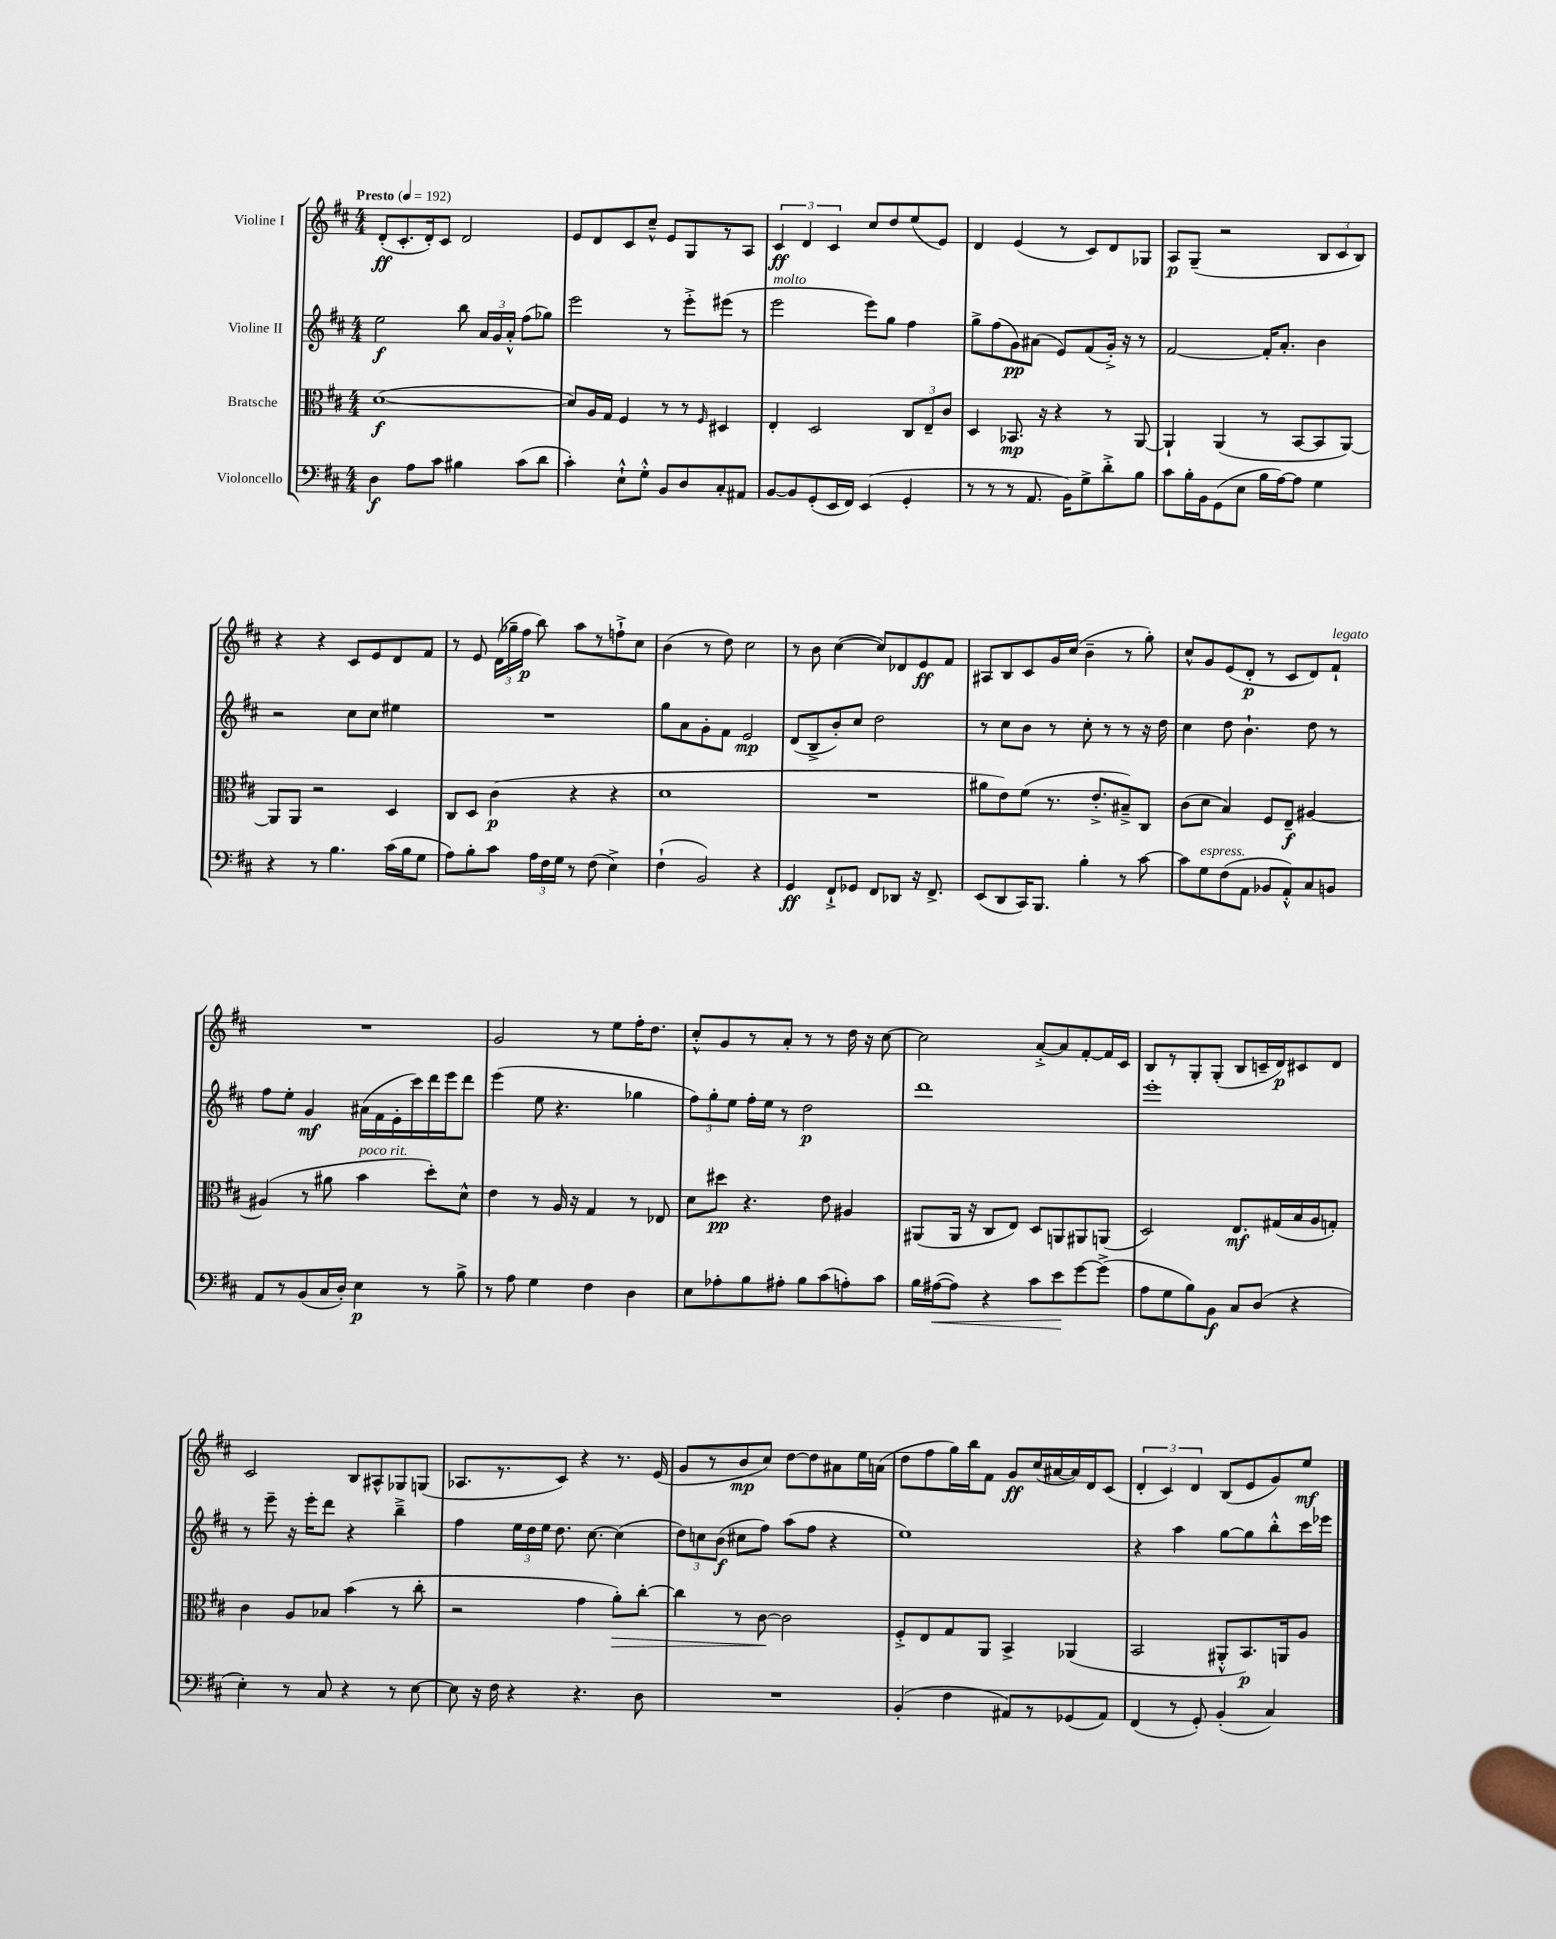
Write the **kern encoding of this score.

**kern	**kern	**kern	**kern
*staff4	*staff3	*staff2	*staff1
*clefF4	*clefC3	*clefG2	*clefG2
*k[f#c#]	*k[f#c#]	*k[f#c#]	*k[f#c#]
*M4/4	*M4/4	*M4/4	*M4/4
*MM192	*MM192	*MM192	*MM192
4D\	([1d	2ee\	(8d'/L
.	.	.	8.c#'/
8A\L	.	.	.
.	.	.	16d'/k)
8c#\J	.	.	8c#/J
4B#\	.	8bb\	2d/
.	.	24a/LL	.
.	.	24g/	.
.	.	24a'^^/JJ	.
(8c#\L	.	(8ff#\L	.
8d\J	.	8gg-\J)	.
=	=	=	=
4c#'\)	8d/]L)	2eee\	8e/L
.	16A/L	.	8d/
.	16G/JJ	.	.
8E`^^\L	4F#/	.	8c#/
8G'^^\J	.	.	8cc#~^^/J
8BB/L	8r	8r	8e/L
8D/	8r	8eee'^\L	8G/
.	16qqF#/	.	.
8C#'/	4D#/	(8eee#\J	8r
8AA#/J	.	8r	8A/J
=	=	=	=
[8BB/L	4E'/	2eee\	6c#/
8BB/]	.	.	.
.	.	.	6d/
(8GG'/	2D/	.	.
.	.	.	6c#/
16EE/L	.	.	.
16FF#/JJ)	.	.	.
(4EE/	.	8eee\L)	8cc#/L
.	.	8gg\J	8dd/
4GG'/	12C#/L	4ff#\	(8ee/
.	12E~/	.	.
.	.	.	8e/J)
.	12c#/J	.	.
=	=	=	=
8r	4D/	8gg^\L	4d/
8r	.	(8ff#\	.
8r	8.BB-/	8g\)	(4e/
8.AA/	.	(8a#\J	.
.	16r	.	.
.	4r	8e/L)	8r
16BB\LK)	.	.	.
8G^\	.	(8f#/	8c#/L)
8d'^\	8r	16g'^/Jk)	8d/
.	.	16r	.
8B\J	[8AA/	8r	8G-/J
=	=	=	=
8c#\L	4AA`/]	[2f#/	8A/L
16B'\L	.	.	(8G~/J
16BB\J	.	.	.
(8GG\	(4AA/	.	2r
8E\J	.	.	.
16B\LL	8r	16f#'/]LK	.
[16A\J)	.	8.a'/J	.
8A\]J	[8BB/L	.	.
4G\	8BB/]	4b\	12B/L
.	.	.	12c#/
.	[8AA/J)	.	.
.	.	.	12B/J)
=	=	=	=
4r	8AA/]L	2r	4r
.	8AA/J	.	.
8r	2r	.	4r
4.B\	.	.	.
.	.	8cc#\L	8c#/L
.	.	8cc#\J	8e/
(16c#\LL	4D/	4ee#\	8d/
16B\J	.	.	.
8G\J	.	.	8f#/J
=	=	=	=
8A\L)	8C#/L	1r	8r
8B'\	8D/J	.	8e/
8c#\J	(4c#\	.	(24d\LL
.	.	.	24gg-~\
.	.	.	24ff#\JJ
24A\LL	.	.	8bb\)
24F#\	.	.	.
24G\JJ	.	.	.
8r	4r	.	8aa\L
(8F#\	.	.	8r
4E^\)	4r	.	8ff`^\
.	.	.	8cc#\J
=	=	=	=
(4F#`\	1d	8gg\L	(4b\
.	.	8a\	.
2BB/)	.	8g'\	8r
.	.	8f#\J	8dd\)
.	.	2e/	2cc#\
4r	.	.	.
=	=	=	=
4GG/	1r	(8d/L	8r
.	.	8B^/	8b\
8FF#`^/L	.	8b'/)	([4cc#\
8GG-/J	.	8cc#/J	.
8FF#/L	.	2dd\	8cc#/]L)
8DD-/J	.	.	8d-/
16r	.	.	8e/
8.FF#^/	.	.	.
.	.	.	8f#/J
=	=	=	=
(8EE/L	8a#\L	8r	8A#/L
8DD/	8e\)	8cc#\L	8B/
16CC#/K)	(8f#\J	8b\J	8c#/
8.BBB/J	.	.	.
.	8.r	8r	16g/L
.	.	.	(16cc#/JJ
4B'\	.	8cc#'\	4b~\
.	8.e'^/L	.	.
.	.	8r	.
8r	8B#~^/)	8r	8r
[8c#\	8C#/J	16r	8gg'\)
.	.	16dd\	.
=	=	=	=
8c#\]L	(8c#\L	4cc#\	8cc#^^/L
8G\	8d\J	.	8g/
(8F#\	4B/)	8dd\	(8e/
8AA\J	.	4.b`\	8d'/J
8BB-/L	8F#/L	.	8r
8AA'^^/)	8E~/J	.	8c#/L
8C#/	[4A#/	8dd\	8d/)
8BB/J	.	8r	8f#`/J
=	=	=	=
8AA/L	(4A#/]	8ff#\L	1r
8r	.	8ee'\J	.
(8BB/	8r	4g/	.
16C#/L	8a#\	.	.
16D'/JJ)	.	.	.
4E\	4b\	(16a#\LL	.
.	.	16f#\	.
.	.	16e'\	.
.	.	16ccc#\)	.
8r	8dd'\L)	16ddd\	.
.	.	16eee\J	.
8B^\	8d^^\J	8ddd\J	.
=	=	=	=
8r	4e\	(4eee\	2g/
8A\	.	.	.
4G\	8r	8ee\	.
.	16A/	4.r	.
.	16r	.	.
4F#\	4G/	.	8r
.	.	.	8ee\L
4D\	8r	4gg-\	16ff#'\K
.	.	.	8.dd\J
.	8E-/	.	.
=	=	=	=
8E\L	8d\L	12ff#\L)	8cc#'^^/L
.	.	12gg'\	.
8A-'\	8dd#\J	.	8g/
.	.	12ee\J	.
8B\	4.r	16ff#'\LL	8r
.	.	16ee\JJ	.
8A#'\J	.	8r	8a'/J
8B\L	.	2dd\	8r
(8c#\	8e\	.	8r
8A'\)	4A#/	.	16dd\
.	.	.	16r
8c#\J	.	.	[8cc#\
=	=	=	=
16B\LL	(8AA#/L	1ddd	2cc#\]
([16A#\J	.	.	.
8A#\]J)	16AA#/Jk	.	.
.	16r	.	.
4r	8C#/L	.	.
.	8E/J)	.	.
8c#\L	8D/L	.	[8a'^/L
8e\	8AA/	.	8a/]
[8g\	8AA#/	.	[8f#'/
(8g^\]J	(8AA/J	.	16f#/]L
.	.	.	16c#/JJ
=	=	=	=
8A\L	2D/)	1eee'	8B/L
8G\	.	.	8r
8B\)	.	.	8G'/
8BB\J	.	.	(8G'/J
8C#/L	8.E/L	.	8B/L
(8D/J	.	.	16c~/L
.	(16G#/L	.	16d/J)
4r	16B/	.	8c#/
.	16A/J	.	.
.	8G'/J)	.	8d/J
=	=	=	=
4E'\)	4c#\	8r	2c#/
.	.	8eee~\	.
8r	8A/L	16r	.
.	.	16eee'\LK	.
8C#/	8B-/J	8ddd\J	.
4r	(4b\	4r	8B/L
.	.	.	8A#^^/
8r	8r	4bb~^\	8G-/
[8E\	8cc#'\	.	(8G/J
=	=	=	=
8E\]	2r	4ff#\	8.A-/L
16r	.	.	.
16F#\	.	.	8.r
4r	.	24ee\LL	.
.	.	24dd\	.
.	.	24ee\JJ	.
.	.	8.dd\	8c#/J)
4.r	4g\	.	4r
.	.	[8.cc#\	.
.	8a'\L)	(4cc#\]	8.r
8D\	[8cc#'\J	.	.
.	.	.	(16e/
=	=	=	=
1r	4cc#\]	12dd\L)	8g/L
.	.	12cc\	.
.	.	.	8r
.	.	(12b\J	.
.	8r	8cc#\L	8b/
.	[8c#\	8ff#\J)	8cc#/J)
.	2c#\]	(8aa\L	[8dd\L
.	.	8ff#\J	8dd\]
.	.	4r	8a#\
.	.	.	16ee\L
.	.	.	(16a\JJ
=	=	=	=
(4BB'/	8F#'^/L	1ee)	8dd\L
.	8E/	.	8ff#\
4F#\	8G/	.	16gg\L)
.	.	.	16bb\J
.	8AA/J	.	8f#\J
8AA#/L)	4BB^/	.	8g/L
8r	.	.	(16cc#/L
.	.	.	[16a#/
(8GG-/	(4AA-/	.	16a#/])
.	.	.	16d/J
8AA#/J)	.	.	(8c#/J
=	=	=	=
(4FF#/	2BB/	4r	6d'/
.	.	.	6c#/)
8r	.	4aa\	.
.	.	.	6d/
8GG'/)	.	.	.
(4BB'/	8AA#'^^/L	[8gg\L	(8B/L
.	8.BB/)	8gg\]	8e/
4C#/)	.	8bb'^^\	8g/)
.	16AA/k	.	.
.	8A/J	16ccc#\L	8ee/J
.	.	16eee-\JJ	.
==	==	==	==
*-	*-	*-	*-
